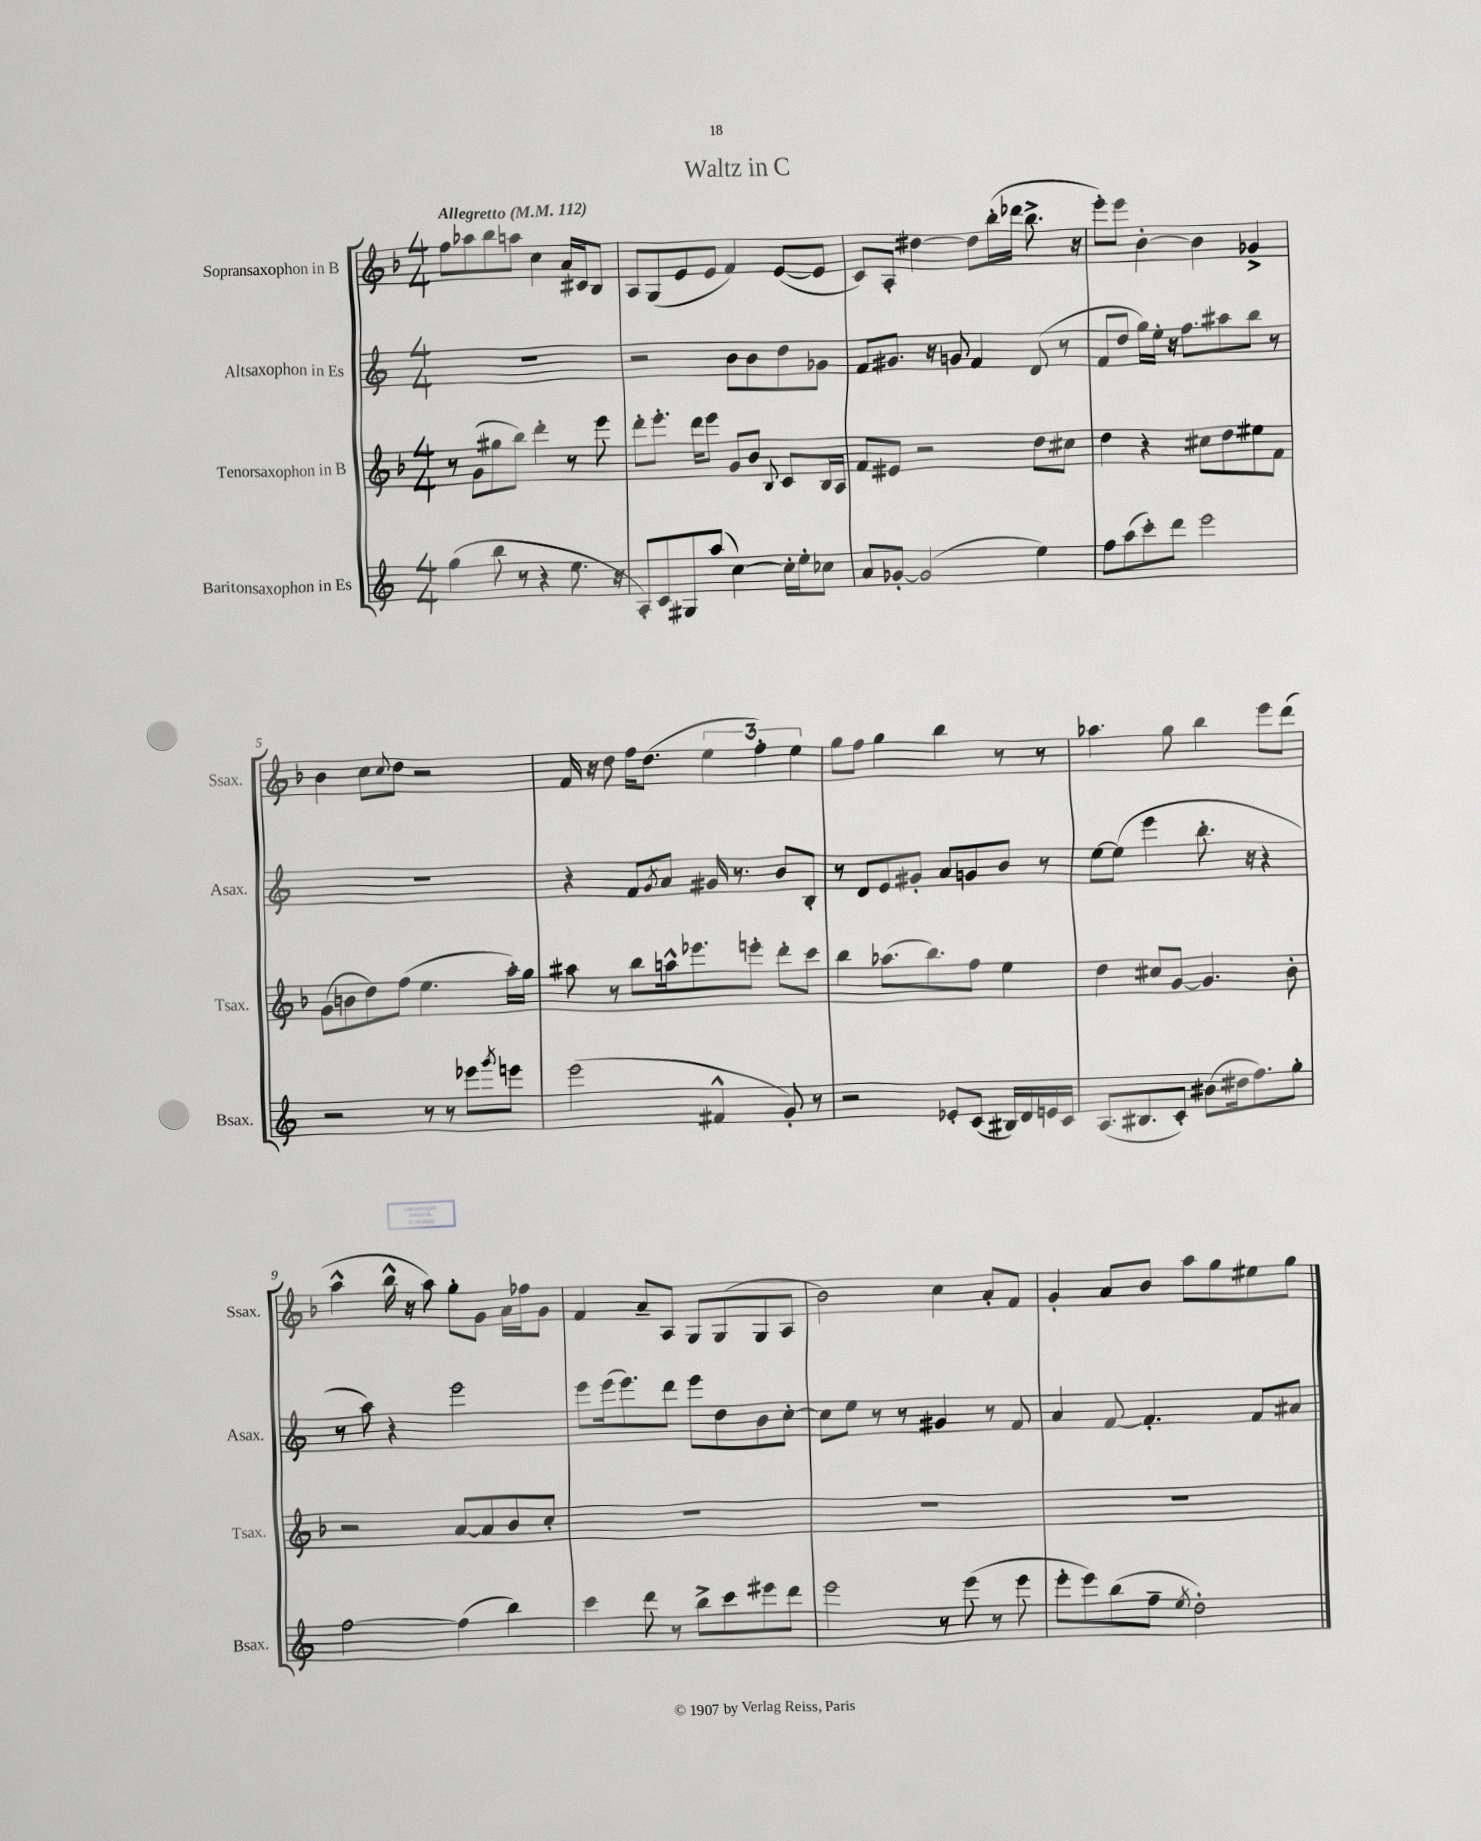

**kern	**kern	**kern	**kern
*staff4	*staff3	*staff2	*staff1
*clefG2	*clefG2	*clefG2	*clefG2
*k[]	*k[b-]	*k[]	*k[b-]
*M4/4	*M4/4	*M4/4	*M4/4
*MM112	*MM112	*MM112	*MM112
(4gg\	8r	1r	8ff\L
.	(8g\L	.	8aa-\
8bb\	8gg#\	.	8bb-\
8r	8bb-\J)	.	8aa\J
4r	4ddd'\	.	4cc\
8.ee\	8r	.	16a/LL
.	.	.	16c#/J
.	8eee\	.	8B-/J
16r	.	.	.
=	=	=	=
8A'/L)	8ddd'\L	2r	8A/L
8c/	8.eee'\J	.	(8G/
8G#/	.	.	8e/
.	16ddd\LK	.	.
(8aa/J	8eee\J	.	8e/J
[4cc\)	8g/L	8b\L	4f/)
.	8b-/J	8b\	.
.	8qqB-/	.	.
16cc'\]LL	8c/L	8dd\	([8e/L
16ee'\J	.	.	.
8cc-\J	16B-/L	8g-\J	8e/]J
.	16A/JJ	.	.
=	=	=	=
8a/L	8f/L	8f/L	8c/L)
[8g-'/J	8e#/J	8.g#/J	8A'/J
(2g-/]	2r	.	[4dd#\
.	.	16r	.
.	.	8g/	.
.	.	4f/	8dd#\]L
.	.	.	(16bb-'\L
.	.	.	16ddd-\JJ
4ee\)	8dd\L	(8d/	8.bb-^\
.	8cc#\J	8r	.
.	.	.	16r
=	=	=	=
8ff\L	4dd\	8f/L	8eee'\L)
(8aa\	.	8dd/J	8eee\J
8ccc'\)	4r	16gg\LL)	[4b-'\
.	.	16ee'\JJ	.
8ddd\J	.	16r	.
.	.	8.ff\L	.
2eee\	8cc#\L	.	4b-\]
.	8dd\	8aa#\	.
.	8ee#\	8bb\J	4g-^/
.	8f\J	8r	.
=	=	=	=
2r	(8g\L	1r	4b-\
.	8b\	.	.
.	8dd\)	.	8cc\L
.	.	.	8qqcc/
.	(8ff\J	.	8dd\J
8r	4.ee\	.	2r
8r	.	.	.
8eee-\L	.	.	.
8qggg/	.	.	.
8eee\J	16aa'\LL)	.	.
.	16gg\JJ	.	.
=	=	=	=
(2eee\	8aa#\	4r	16f/
.	.	.	16r
.	8r	.	8dd\
.	8bb-\L	8f/L	16ff\LK
.	.	.	(8.dd\J
.	.	8qg/	.
.	16aa^^\k	8a/J	.
.	8.eee-\	.	.
4f#^^/	.	16g#/	6ee\
.	.	8.r	.
.	8eee'\J	.	.
.	.	.	6ff'\)
8g'/)	8ddd'\L	8b/L	.
.	.	.	6ee\
8r	8ccc\J	8B'/J	.
=	=	=	=
2r	4bb-\	8r	8gg\L
.	.	8d/L	8ff\J
.	(8.aa-\L	8e/	4gg\
.	.	8g#'/J	.
.	8.bb-\)	.	.
8e-'/L	.	8a/L	4bb-\
(8c/J	8ff\J	8g/	.
16B#/LL)	4ee\	8b/J	8r
16d/	.	.	.
16e/	.	8r	8r
16c/JJ	.	.	.
=	=	=	=
(8.A/L	4dd\	[8ee\L	4.aa-\
.	.	(8ee\]J	.
8.B#/	.	.	.
.	8cc#/L	4eee\	.
8c'/J)	[8g/J	.	8gg\
(8b#\L	4.g/]	8.bb'\	4bb-\
16dd#\k	.	.	.
8.ff\)	.	16r	.
.	.	4r	8eee\L
8gg'\J	8b-'\	.	(8ddd\J
=	=	=	=
[2ff\	2r	8r	4aa^^\
.	.	8aa\)	.
.	.	4r	16bb-^^\
.	.	.	16r
.	.	.	8aa\)
(4ff\]	[8a/L	2eee\	8gg'\L
.	8a/]	.	8g\J
4bb\)	8b-/	.	16a\LL
.	.	.	16ff-\J
.	8cc'/J	.	8g\J
=	=	=	=
4ccc\	1r	8eee\L	4f/
.	.	(16eee\k	.
.	.	8.eee\)	.
8ddd\	.	.	8a~/L
8r	.	8ddd\J	8A/J
8bb^\L	.	8eee\L	8G/L
8ccc\	.	8dd\	(8G/
8eee#\	.	8b\	8G/
8ddd\J	.	[8cc'\J	8A/J
=	=	=	=
2eee\	1r	8cc\]L	2b-\)
.	.	8ee\J	.
.	.	8r	.
.	.	8r	.
8r	.	4g#/	4cc\
(8eee\	.	.	.
8r	.	8r	8a'/L
8eee\	.	8f/	8f/J
=	=	=	=
8eee'\L	1r	4a/	4g'/
8eee\)	.	.	.
(8bb\	.	[8f/	8a/L
8ff~\J	.	4.f'/]	8b-/J
8qee/	.	.	.
2dd'\)	.	.	8aa\L
.	.	.	8gg\
.	.	8f/L	8ee#\
.	.	8a#/J	8gg\J
==	==	==	==
*-	*-	*-	*-
